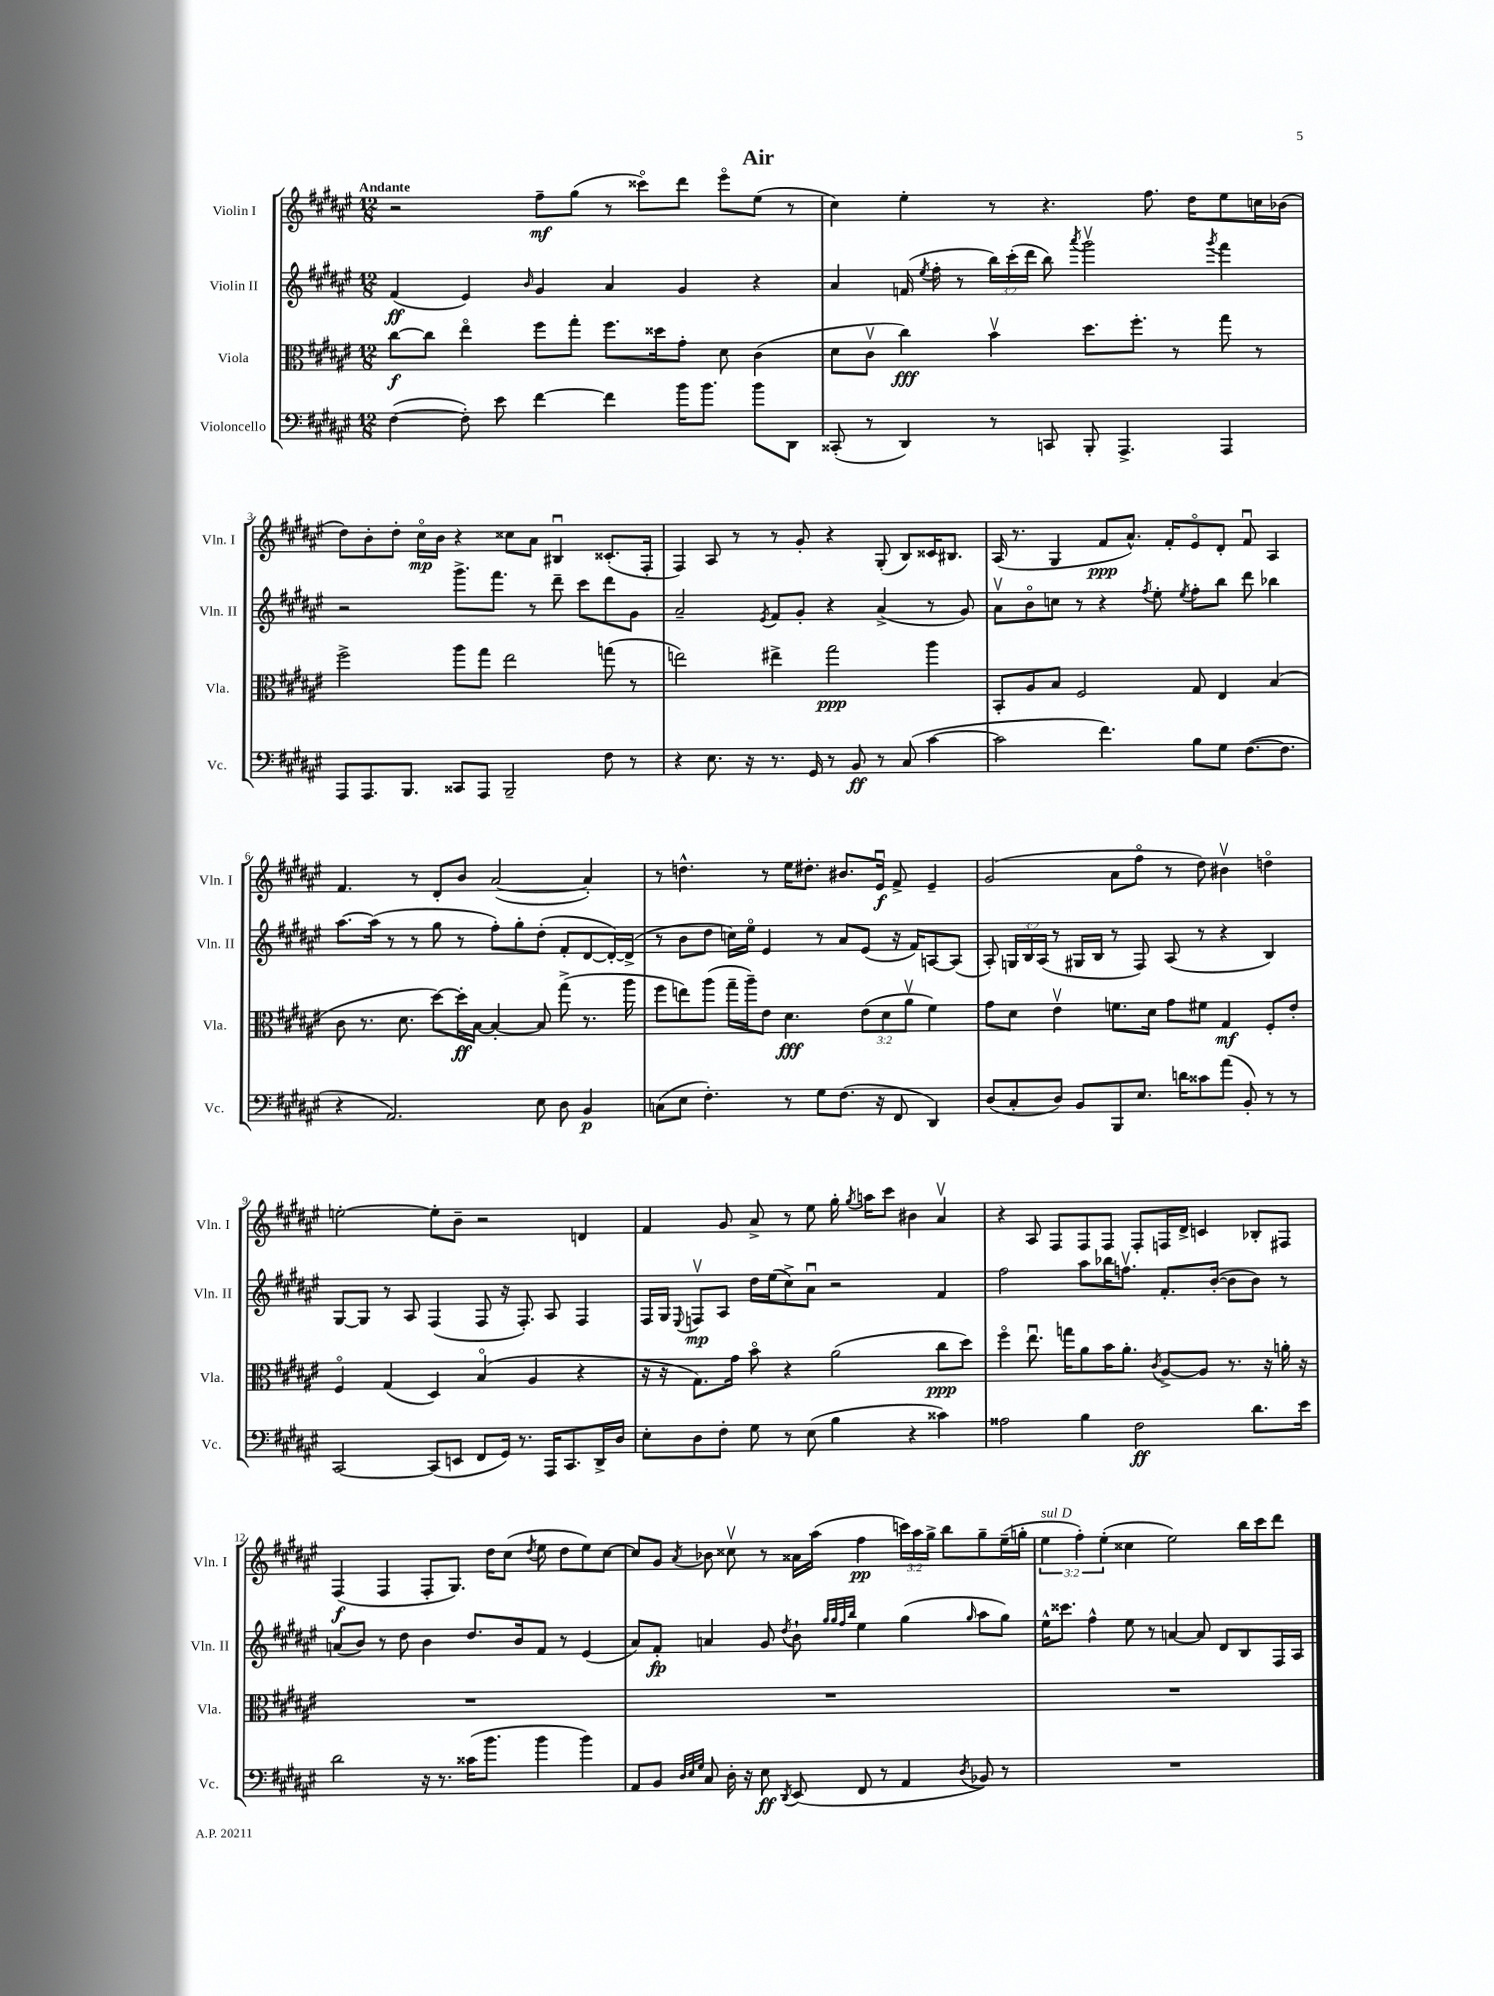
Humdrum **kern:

**kern	**dynam	**kern	**dynam	**kern	**dynam	**kern	**dynam
*part4	*part4	*part3	*part3	*part2	*part2	*part1	*part1
*staff4	*staff4	*staff3	*staff3	*staff2	*staff2	*staff1	*staff1
*I"Violoncello	*	*I"Viola	*	*I"Violin II	*	*I"Violin I	*
*I'Vc.	*	*I'Vla.	*	*I'Vln. II	*	*I'Vln. I	*
*clefF4	*	*clefC3	*	*clefG2	*	*clefG2	*
*k[f#c#g#d#a#e#]	*	*k[f#c#g#d#a#e#]	*	*k[f#c#g#d#a#e#]	*	*k[f#c#g#d#a#e#]	*
*M12/8	*	*M12/8	*	*M12/8	*	*M12/8	*
=1	=1	=1	=1	=1	=1	=1	=1
!	!	!	!	!	!	!LO:TX:a:B:t=Andante	!
([4F#\	.	[8cc#\L	f	(4f#/	ff	2r	.
.	.	8cc#\J]	.	.	.	.	.
8F#'\])	.	4ee#\	.	4e#/)	.	.	.
8e#\	.	.	.	.	.	.	.
.	.	.	.	16qqb/	.	.	.
[4f#\	.	8ff#\L	.	4g#/	.	8ff#~\L	mf
.	.	8gg#'\J	.	.	.	(8gg#\J	.
4f#\]	.	8.ff#\L	.	4a#/	.	8r	.
.	.	.	.	.	.	8ccc##X\L)	.
.	.	16dd##X\k	.	.	.	.	.
16b\KL	.	8g#'\J	.	4g#/	.	8ddd#\J	.
8.b\J	.	.	.	.	.	.	.
.	.	8d#\	.	.	.	8eee#\L	.
8b\L	.	(4c#\	.	4r	.	(8ee#\J	.
8DD#\J	.	.	.	.	.	8r	.
=2	=2	=2	=2	=2	=2	=2	=2
(8CC##X'/	.	8d#\L	.	4a#/	.	4cc#\)	.
8r	.	8c#v\J	.	.	.	.	.
4DD#/)	.	4cc#\)	fff	(16fn/	.	4ee#'\	.
.	.	.	.	8qee#/	.	.	.
.	.	.	.	16ff#'\	.	.	.
.	.	.	.	8r	.	.	.
8r	.	4bv\	.	24bb\LL)	.	8r	.
.	.	.	.	(24ccc#'\	.	.	.
.	.	.	.	24ddd#\JJ	.	.	.
8CCn/	.	.	.	8bb\)	.	4.r	.
.	.	.	.	8qaaa#/	.	.	.
8BBB'/	.	8.dd#\L	.	2ggg#v\	.	.	.
4.AAA#^/	.	.	.	.	.	.	.
.	.	8.ff#'\J	.	.	.	.	.
.	.	.	.	.	.	8.ff#\	.
.	.	8r	.	.	.	.	.
.	.	.	.	.	.	16dd#\KL	.
.	.	.	.	8qggg#/	.	.	.
4AAA#/	.	8gg#\	.	4fff#\	.	8ee#\	.
.	.	8r	.	.	.	16ccn\L	.
.	.	.	.	.	.	(16b-X\JJ	.
!!LO:LB:g=z
=3	=3	=3	=3	=3	=3	=3	=3
8AAA#/L	.	2ff#^\	.	2r	.	8dd#\L)	.
8.AAA#/	.	.	.	.	.	8b'\	.
.	.	.	.	.	.	8dd#'\J	.
8.BBB/J	.	.	.	.	.	.	.
.	.	.	.	.	.	16cc#\LL	mp
.	.	.	.	.	.	16b\JJ	.
8CC##X/L	.	8aa#\L	.	8.ggg#^\L	.	4r	.
8AAA#/J	.	8gg#\J	.	.	.	.	.
.	.	.	.	8.fff#\J	.	.	.
2BBB~/	.	2ee#\	.	.	.	8cc##X\L	.
.	.	.	.	8r	.	8a#\J	.
.	.	.	.	8ddd#~\	.	4B#Xu/	.
.	.	.	.	8ccc#\L	.	.	.
8F#\	.	(8ggn\	.	8ddd#\	.	(8.c##X'/L	.
8r	.	8r	.	8g#\J	.	.	.
.	.	.	.	.	.	16F#'/Jk	.
=4	=4	=4	=4	=4	=4	=4	=4
4r	.	2een\)	.	2a#~/	.	4F#/)	.
8.E#\	.	.	.	.	.	8A#/	.
.	.	.	.	.	.	8r	.
16r	.	.	.	.	.	.	.
.	.	.	.	8qe#/	.	.	.
8.r	.	4ee#X^\	.	8f#/L	.	8r	.
.	.	.	.	8g#'/J	.	8g#'/	.
16GG#/	.	.	.	.	.	.	.
8r	.	2gg#\	ppp	4r	.	4r	.
8BB/	ff	.	.	.	.	.	.
8r	.	.	.	(4a#^/	.	(8G#'/	.
(8C#/	.	.	.	.	.	8B/L)	.
[4c#\	.	4aa#\	.	8r	.	16c##X/K	.
.	.	.	.	.	.	8.B#X/J	.
.	.	.	.	8g#/)	.	.	.
=5	=5	=5	=5	=5	=5	=5	=5
2c#\]	.	8BB'/L	.	8a#v\L	.	(16A#/	.
.	.	.	.	.	.	8.r	.
.	.	8A#/	.	8b\	.	.	.
.	.	8B/J	.	8ccn\J	.	4G#/	.
.	.	2F#/	.	8r	.	.	.
4.f#\)	.	.	.	4r	.	8f#/L	ppp
.	.	.	.	.	.	8.a#^^/J)	.
.	.	.	.	8qff#/	.	.	.
.	.	.	.	8ee#'\	.	.	.
.	.	.	.	.	.	16f#'/KL	.
.	.	.	.	8qee#/	.	.	.
8B\L	.	8G#/	.	8ff#'\L	.	8e#/	.
8G#\J	.	4E#/	.	8bb\J	.	8d#'/J	.
([8.F#\L	.	.	.	8ddd#\	.	8f#u/	.
.	.	(4B/	.	4bb-X\	.	4A#/	.
8.F#\J]	.	.	.	.	.	.	.
!!LO:LB:g=z
=6	=6	=6	=6	=6	=6	=6	=6
4r	.	8c#\	.	[8.aa#\L	.	4.f#/	.
.	.	8.r	.	.	.	.	.
.	.	.	.	(16aa#\Jk]	.	.	.
2.AA#/)	.	.	.	8r	.	.	.
.	.	8.d#\	.	.	.	.	.
.	.	.	.	8r	.	8r	.
.	.	[8dd#\L)	.	8gg#\	.	8d#'/L	.
.	.	16dd#'\L]	ff	8r	.	8b/J	.
.	.	[16B\JJ	.	.	.	.	.
.	.	4B'/_	.	8ff#'\L)	.	([2a#/	.
.	.	.	.	8gg#'\	.	.	.
8E#\	.	8B/]	.	(8dd#'\J	.	.	.
8D#\	.	(8gg#^\	.	8f#'/L	.	.	.
4BB/	p	8.r	.	[8d#/	.	4a#'/])	.
.	.	.	.	16d#'/L_)	.	.	.
.	.	16aa#\	.	(16d#^/JJ]	.	.	.
=7	=7	=7	=7	=7	=7	=7	=7
(8Cn\L	.	8ff#\L	.	8r	.	8r	.
8E#\J	.	8een\)	.	8b\L	.	4.ddn^^\	.
4.F#'\)	.	(8aa#\J	.	8dd#\J	.	.	.
.	.	16gg#~\LL	.	16ccn\LL)	.	.	.
.	.	16aa#~\J)	.	16ee#\JJ	.	.	.
.	.	8e#\J	.	4e#/	.	8r	.
8r	.	4.d#\	fff	.	.	16ee#\KL	.
.	.	.	.	.	.	8.dd#X'\J	.
8G#\L	.	.	.	8r	.	.	.
(8.F#\J	.	.	.	8a#/L	.	8.b#X/L	.
.	.	(12e#\L	.	(8e#/J	.	.	.
16r	.	.	.	.	.	16e#u/Jk	f
.	.	12d#\	.	.	.	.	.
8FF#/	.	.	.	16r	.	8f#^/	.
.	.	12a#v\J	.	.	.	.	.
.	.	.	.	16f#/KL)	.	.	.
4DD#/)	.	4f#\)	.	[8An/	.	4e#~/	.
.	.	.	.	(8A/J]	.	.	.
=8	=8	=8	=8	=8	=8	=8	=8
(8D#/L	.	8g#\L	.	8A#'/)	.	(2g#/	.
8C#'/	.	8d#\J	.	24Gn/LL	.	.	.
.	.	.	.	24B/	.	.	.
.	.	.	.	(24A#/JJ	.	.	.
8D#/J)	.	4e#v\	.	8r	.	.	.
8BB/L	.	.	.	16G#X/LL	.	.	.
.	.	.	.	16B/JJ	.	.	.
8BBB/	.	8.fn\L	.	8r	.	8a#\L	.
8.E#/J	.	.	.	8F#/)	.	8ff#\J	.
.	.	16d#\Jk	.	.	.	.	.
.	.	8g#\L	.	(8A#/	.	8r	.
16dn\KL	.	.	.	.	.	.	.
8c##X\	.	8f#X\J	.	8r	.	8dd#\)	.
(8a#\J	.	4G#/	mf	4r	.	4b#Xv\	.
8BB'/)	.	.	.	.	.	.	.
8r	.	8F#'/L	.	4B/)	.	4ddn\	.
8r	.	8e#'/J	.	.	.	.	.
!!LO:LB:g=z
=9	=9	=9	=9	=9	=9	=9	=9
[2CC#/	.	4F#/	.	[8G#/L	.	[2een'\	.
.	.	.	.	8G#/J]	.	.	.
.	.	(4G#/	.	8r	.	.	.
.	.	.	.	8A#/	.	.	.
(8CC#/L]	.	4D#/)	.	(4F#/	.	8ee'\L]	.
8EEn/J	.	.	.	.	.	8b~\J	.
8FF#/L	.	(4B/	.	8F#/	.	2r	.
16GG#/Jk)	.	.	.	16r	.	.	.
8.r	.	.	.	8.F#'/)	.	.	.
.	.	4A#/	.	.	.	.	.
16AAA#/KL	.	.	.	8A#/	.	.	.
8.CC#/	.	.	.	.	.	.	.
.	.	4r	.	4F#/	.	4dn/	.
16DD#^/L	.	.	.	.	.	.	.
16D#/JJ	.	.	.	.	.	.	.
=10	=10	=10	=10	=10	=10	=10	=10
8E#'\L	.	16r	.	16F#/LL	.	4f#/	.
.	.	16r	.	16G#/JJ	.	.	.
.	.	.	.	8qqE#/	.	.	.
8D#\	.	8.G#\L)	.	8Fnv/L	mp	.	.
8F#'\J	.	.	.	8A#/J	.	8g#/	.
.	.	16g#\Jk	.	.	.	.	.
8G#\	.	8b\	.	16dd#\LL	.	8a#^/	.
.	.	.	.	(16ee#\J	.	.	.
8r	.	4r	.	8cc#^\)	.	8r	.
(8E#\	.	.	.	8a#u\J	.	8ee#\	.
4B\	.	(2a#\	.	2r	.	16gg#'\	.
.	.	.	.	.	.	8qgg#/	.
.	.	.	.	.	.	16aan\KL	.
.	.	.	.	.	.	8ccc#\J	.
4r	.	.	.	.	.	4b#X\	.
4c##X\)	.	8cc#\L	ppp	4f#/	.	4a#v/	.
.	.	8dd#\J)	.	.	.	.	.
=11	=11	=11	=11	=11	=11	=11	=11
2A##X\	.	4ff#\	.	2ff#\	.	4r	.
.	.	8.ee#u\	.	.	.	8A#/	.
.	.	.	.	.	.	8F#/L	.
.	.	16ggn\KL	.	.	.	.	.
4B\	.	8a#\	.	8aa#\L	.	8F#/	.
.	.	16b\K	.	16bb-X\K	.	8F#/J	.
.	.	8.a#'\J	.	8.ffnv\J	.	.	.
2F#\	ff	.	.	.	.	8F#'/L	.
.	.	8qc#/	.	.	.	.	.
.	.	[8A#^/L	.	8.f#'/L	.	16Fn/L	.
.	.	.	.	.	.	16d#^/JJ	.
.	.	8A#/J]	.	.	.	4cn/	.
.	.	.	.	([16b'/Jk	.	.	.
.	.	8.r	.	8b\L]	.	.	.
8.d#\L	.	.	.	8b\J)	.	8B-X'/L	.
.	.	16r	.	.	.	.	.
.	.	16an'\	.	8r	.	8F#X/J	.
16e#\Jk	.	16r	.	.	.	.	.
!!LO:LB:g=z
=12	=12	=12	=12	=12	=12	=12	=12
2d#\	.	1.r	.	(8an/L	.	(4F#/	f
.	.	.	.	8b/J)	.	.	.
.	.	.	.	8r	.	4F#/	.
.	.	.	.	8dd#\	.	.	.
16r	.	.	.	4b\	.	8F#'/L	.
8.r	.	.	.	.	.	.	.
.	.	.	.	.	.	8.G#/J)	.
(16c##X\KL	.	.	.	8.dd#/L	.	.	.
8.b\J	.	.	.	.	.	16dd#\KL	.
.	.	.	.	.	.	(8cc#\J	.
.	.	.	.	16b/k	.	.	.
.	.	.	.	.	.	8qdd#/	.
4b\	.	.	.	8f#/J	.	8ee#\	.
.	.	.	.	8r	.	8dd#\L	.
4b\)	.	.	.	(4e#/	.	8ee#\)	.
.	.	.	.	.	.	[8cc#\J	.
=13	=13	=13	=13	=13	=13	=13	=13
8AA#/L	.	1.r	.	8a#/L)	.	8cc#/L]	.
8BB/J	.	.	.	8f#'/J	fp	8g#/J	.
32qqD#/LLL	.	.	.	.	.	.	.
32qqE#/	.	.	.	.	.	.	.
32qqG#/JJJ	.	.	.	.	.	8qa#/	.
8C#/	.	.	.	4an/	.	8b-X\	.
16D#'\	.	.	.	.	.	8cc##Xv\	.
16r	.	.	.	.	.	.	.
8E#\	ff	.	.	8g#/	.	8r	.
8qDD#/	.	.	.	8qdd#/	.	.	.
(8EE#/	.	.	.	8b`\	.	16a##X\LL	.
.	.	.	.	.	.	(16aa#\JJ	.
.	.	.	.	32qqgg#/LLL	.	.	.
.	.	.	.	32qqgg#/	.	.	.
.	.	.	.	32qqff#/	.	.	.
.	.	.	.	32qqbb/JJJ	.	.	.
8FF#/	.	.	.	4ee#\	.	4ff#\	pp
8r	.	.	.	.	.	.	.
4AA#/	.	.	.	(4gg#\	.	24cccn\LL)	.
.	.	.	.	.	.	24aa#\	.
.	.	.	.	.	.	24gg#^\JJ	.
.	.	.	.	.	.	8bb\L	.
8qD#/	.	.	.	16qqgg#/	.	.	.
8BB-X/)	.	.	.	8aa#\L	.	8gg#~\	.
8r	.	.	.	8gg#\J)	.	(16ee#~\L	.
.	.	.	.	.	.	16ggn'\JJ	.
=14	=14	=14	=14	=14	=14	=14	=14
!	!	!	!	!	!	!LO:TX:a:i:t=sul D	!
1.r	.	1.r	.	16ee#^^\KL	.	6ee#\	.
.	.	.	.	8.ccc##X\J	.	.	.
.	.	.	.	.	.	6ff#'\)	.
.	.	.	.	4ff#^^\	.	.	.
.	.	.	.	.	.	(6ee#'\	.
.	.	.	.	8ee#\	.	4cc##X\	.
.	.	.	.	8r	.	.	.
.	.	.	.	[4an/	.	2ee#\)	.
.	.	.	.	8a/]	.	.	.
.	.	.	.	8d#/L	.	.	.
.	.	.	.	8B/	.	16bb\LL	.
.	.	.	.	.	.	16ccc#\J	.
.	.	.	.	16F#/L	.	8ddd#\J	.
.	.	.	.	16A#/JJ	.	.	.
==	==	==	==	==	==	==	==
*-	*-	*-	*-	*-	*-	*-	*-
